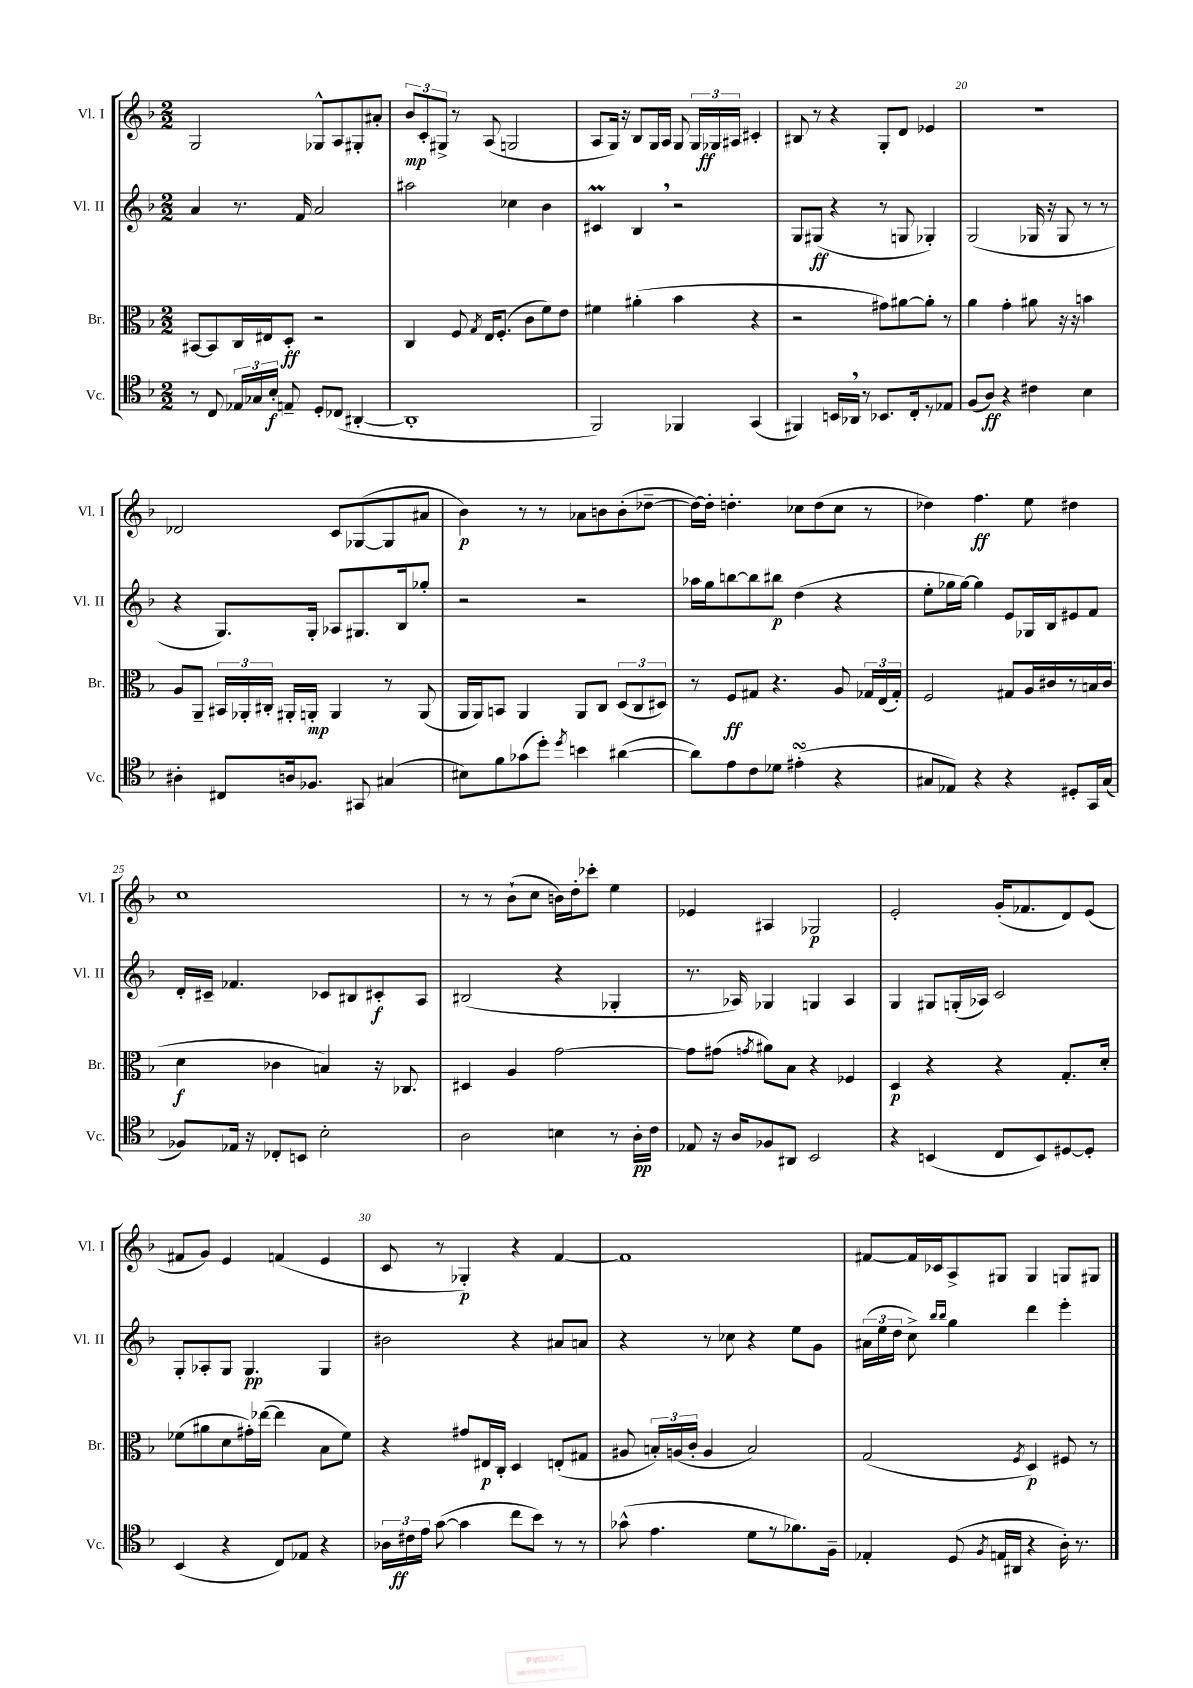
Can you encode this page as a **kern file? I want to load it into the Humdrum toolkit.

**kern	**kern	**kern	**kern
*staff4	*staff3	*staff2	*staff1
*clefC4	*clefC3	*clefG2	*clefG2
*k[b-]	*k[b-]	*k[b-]	*k[b-]
*M2/2	*M2/2	*M2/2	*M2/2
8r	[8BB#/L	4a/	2G/
8C/	8BB#/]	.	.
24E-/LL	16C/L	8.r	.
24G-/	.	.	.
.	16E#/J	.	.
24B-'/JJ	.	.	.
8E~/	8D'/J	.	.
.	.	16f/	.
8D'/L	2r	2a/	8G-^^/L
(8C-/J	.	.	8A/
[4AA#'/	.	.	8G#'/
.	.	.	8a#'/J
=	=	=	=
1AA#']	4C/	2aa#\	12b-/L
.	.	.	12c'/
.	.	.	12G#^/J
.	8F/	.	8r
.	8qG/	.	.
.	16E/LK	.	(8A/
.	(8.F'/J	.	.
.	.	4cc-\	2G/
.	8c\L	.	.
.	8f\)	4b-\	.
.	8e\J	.	.
=	=	=	=
2FF/)	4f#\	4c#/	8A/L
.	.	.	16G/Jk)
.	.	.	16r
.	(4a#'\	4B-/	8B-/L
.	.	.	16G/L
.	.	.	16A/JJ
4FF-/	4b-\	2r	8G/
.	.	.	24G/LL
.	.	.	24G-/
.	.	.	24A#/JJ
(4GG/	4r	.	4c#'/
=	=	=	=
4FF#/)	2r	8G/L	8B#/
.	.	(8G#/J	8r
16BB/LL	.	4r	4r
16AA-/JJ	.	.	.
8r	.	.	.
8.BB-/L	8g#\L)	8r	8G'/L
.	[8a#\	8G/	8d/J
16C'/k	.	.	.
8r	8a#'\]J	4G-'/)	4e-/
8E-/J	8r	.	.
=	=	=	=
(8F/L	4a\	(2G/	1r
8A/J)	.	.	.
4r	4g'\	.	.
4c#\	8a#\	16G-/	.
.	.	16r	.
.	16r	8G-/	.
.	16r	.	.
4B-\	4b\	8r	.
.	.	8r	.
=	=	=	=
4A#'\	8A/L	4r	2d-/
.	8AA~/J	.	.
8C#/L	24BB#/LL	8.G/L)	.
.	24AA-'/	.	.
.	24C#'/JJ	.	.
16A/k	16AA#'/LL	.	.
8.F-/J	16AA'/JJ	16G'/Jk	.
.	4AA/	8A-/L	8c/L
8GG#/	.	8.G#/	([8G-/
(4G#/	8r	.	8G-/]
.	.	16B-/k	.
.	(8AA/	8gg-'/J	8a#/J
=	=	=	=
8B#\L)	16AA/LL	2r	4b-\)
.	16AA/J)	.	.
8f\	8BB/J	.	.
(8g-\	4AA/	.	8r
8dd'\J)	.	.	8r
8qdd/	.	.	.
4b\	8AA/L	2r	8a-\L
.	8C/J	.	8b\
([4a#\	(12D/L	.	(8b'\
.	12C/	.	.
.	.	.	[8dd-~\J
.	12D#/J)	.	.
=	=	=	=
8a#\]L)	8r	16aa-\LL	16dd-\_LL)
.	.	16gg\J	16dd-'\]JJ
8e\	8F/L	[8bb\	4.dd'\
8c\	8G#/J	8bb\]	.
8d-\J	4.r	8bb#\J	.
(4e#'\	.	(4dd\	8cc-\L
.	.	.	(8dd\
4r	8A/	4r	8cc-\J
.	24G-/LL	.	8r
.	(24E/	.	.
.	24G-'/JJ)	.	.
=	=	=	=
8G#/L	2F/	8ee'\L	4dd-\)
8E-/J)	.	16gg-\L	.
.	.	[16gg-\JJ)	.
4r	.	4gg-\]	4.ff\
4r	8G#/L	8e/L	.
.	16A/L	16G-/L	8ee\
.	16c#/	16B-/J	.
8D#'/L	8r	8e#/	4dd#\
16GG/L	16B/	8f/J	.
(16G#/JJ	(16c#/JJ	.	.
=	=	=	=
8F-/L)	4d\	16d'/LL	1cc
.	.	16c#~/JJ	.
16E-/Jk	.	4.f-/	.
16r	.	.	.
8C-'/L	4c-\	.	.
8BB/J	.	.	.
2B-'\	4B/)	8c-/L	.
.	.	8B#/	.
.	16r	8c#'/	.
.	8.C-/	.	.
.	.	8A/J	.
=	=	=	=
2A\	4D#/	(2B#/	8r
.	.	.	8r
.	4A/	.	(8b-`\L
.	.	.	8cc\J
4B\	[2g\	4r	16b\LL)
.	.	.	16dd'\J
.	.	.	8ccc-'\J
8r	.	4G-'/	4ee\
16A'\LL	.	.	.
16c\JJ	.	.	.
=	=	=	=
8E-/	8g\]L	8.r	4e-/
16r	(8g#\J	.	.
16A/LK	.	16A-/)	.
.	8qg/	.	.
8F-/	8a#\L)	4G-/	4A#/
8AA#/J	8B-\J	.	.
2BB-/	4r	4G/	2G-/
.	4F-/	4A-/	.
=	=	=	=
4r	4D/	4G/	2e'/
(4BB/	4r	8G#/L	.
.	.	(16G'/L	.
.	.	16A-/JJ)	.
8C/L	4r	2c/	(16g'/LK
.	.	.	8.f-/
8BB/)	.	.	.
[8D#/	8.G'/L	.	8d/)
8D#'/]J	.	.	(8e/J
.	16d'/Jk	.	.
=	=	=	=
(4BB-/	(8f-\L	8G'/L	8f#/L
.	8a#\	8A-'/	8g/J)
4r	8d\	8G/J	4e/
.	16g#'\L)	4.G/	.
.	([16ee-\JJ	.	.
8C/L)	4ee-\]	.	(4f/
8E-/J	.	.	.
4r	8B-\L	4G/	4e/
.	8f-\J)	.	.
=	=	=	=
24A-\LL	4r	2b#\	8c/
24c#\	.	.	.
24e\JJ	.	.	.
([8g\	.	.	8r
4g\]	8g#/L	.	4G-'/)
.	16E#/L	.	.
.	16C'/JJ	.	.
8cc\L	4D/	4r	4r
8b-\J)	.	.	.
8r	(8E'/L	8a#/L	[4f/
8r	8G#/J	8a/J	.
=	=	=	=
(8g-^^\	8A#/	4r	1f]
4.e\	24B'/LL)	.	.
.	(24A/	.	.
.	24c'/JJ	.	.
.	4A/	8r	.
.	.	8cc-\	.
8d\L	2B/)	4r	.
8r	.	.	.
8.f-\)	.	8ee\L	.
.	.	8g\J	.
16F~\Jk	.	.	.
=	=	=	=
4E-'/	(2G/	(24a#\LL	[8f#/L
.	.	24ee\	.
.	.	24dd\JJ	.
.	.	8cc^\)	16f#/]L
.	.	.	16c-/J
.	.	16qqbb-/LL	.
.	.	16qqbb-/JJ	.
(8D/	.	4gg\	8A^/
8qF/	.	.	.
16E/LL	.	.	8G#/J
16AA#/JJ	.	.	.
.	8qF/	.	.
4r	4D/)	4ddd\	4G#/
16A'\)	8F#/	4eee'\	8G/L
8.r	.	.	.
.	8r	.	8G#/J
==	==	==	==
*-	*-	*-	*-
